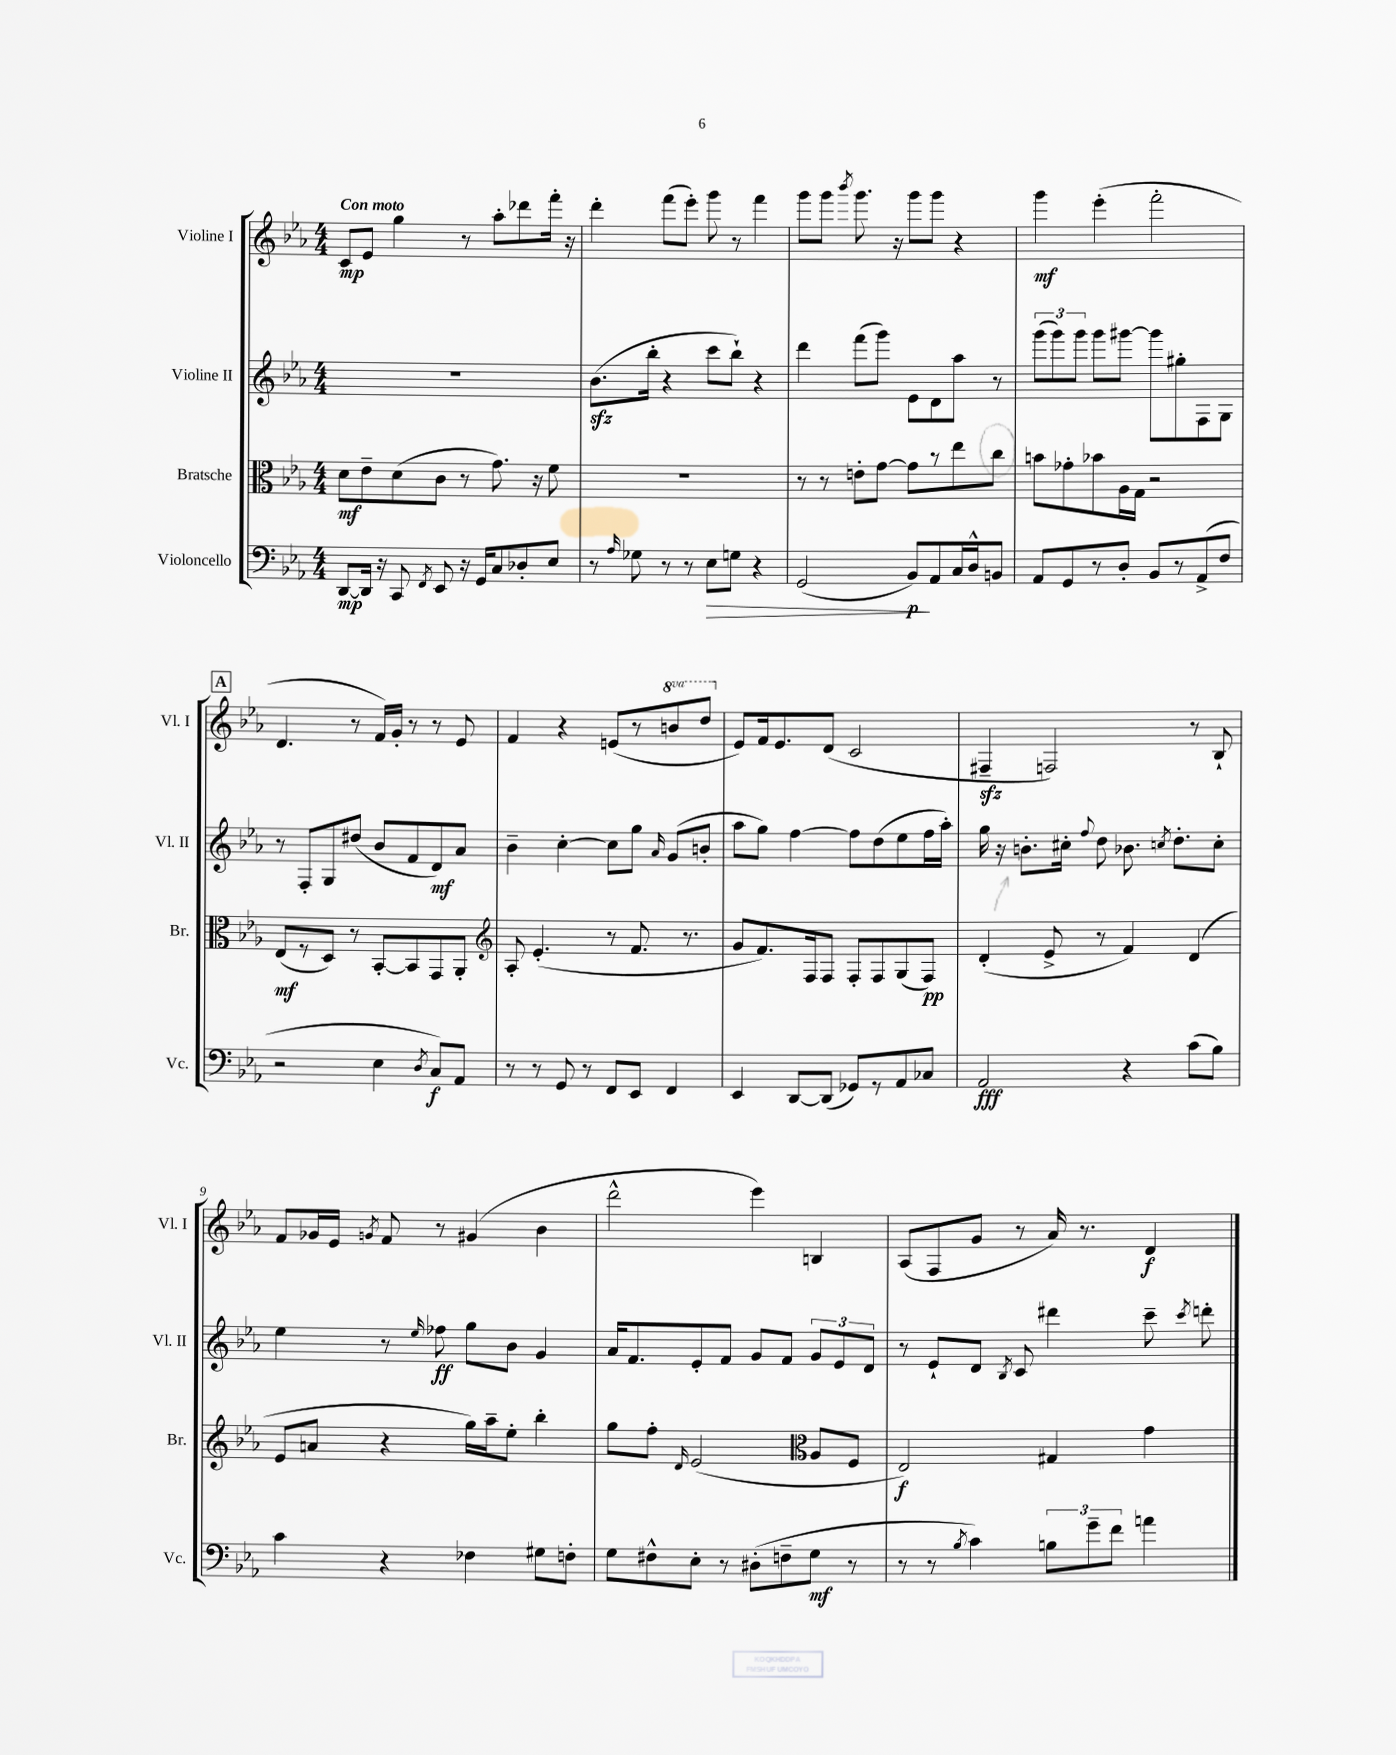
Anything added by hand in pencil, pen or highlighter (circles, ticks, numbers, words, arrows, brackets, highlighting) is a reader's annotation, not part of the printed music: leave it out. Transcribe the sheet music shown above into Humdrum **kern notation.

**kern	**kern	**kern	**kern
*staff4	*staff3	*staff2	*staff1
*clefF4	*clefC3	*clefG2	*clefG2
*k[b-e-a-]	*k[b-e-a-]	*k[b-e-a-]	*k[b-e-a-]
*M4/4	*M4/4	*M4/4	*M4/4
[8DD	8d	1r	8c
16DD]	8e-~	.	8e-
16r	.	.	.
8CC	(8d	.	4gg
8qFF	.	.	.
8EE-	8c	.	.
16r	8r	.	8r
16GG	.	.	.
8C	8.g)	.	8aa-'
8D-'	.	.	8ddd-
.	16r	.	.
8E-	8f	.	16fff'
.	.	.	16r
=	=	=	=
8r	1r	(8.b-	4ddd'
16qqA-	.	.	.
8G-	.	.	.
.	.	16bb-'	.
8r	.	4r	(8fff
8r	.	.	8eee-')
8E-	.	8ccc	8ggg
8G	.	8bb-`)	8r
4r	.	4r	4fff
=	=	=	=
(2GG	8r	4ddd	8ggg
.	8r	.	8ggg
.	.	.	8qbbb-
.	8e'	(8fff	8.ggg
.	[8g	8ggg)	.
.	.	.	16r
8BB-)	8g]	8e-	8ggg
8AA-	8r	8d	8ggg
16C	8ee-	8aa-	4r
16D^^	.	.	.
8BB	8cc	8r	.
=	=	=	=
8AA-	8b	(12ggg	4ggg
.	.	12ggg)	.
8GG	8g-'	.	.
.	.	12ggg	.
8r	8b-	8ggg	(4eee-'
8D'	16A-	[8ggg#	.
.	16G	.	.
8BB-	2r	8ggg#]	2fff'
8r	.	8gg#'	.
(8AA-^	.	8F	.
8F	.	8G	.
=	=	=	=
2r	(8E-	8r	4.d
.	8r	8F'	.
.	8D)	8G	.
.	8r	(8dd#	8r
4E-	[8BB-'	8b-	16f)
.	.	.	16g'
.	8BB-]	8f	8r
8qD	.	.	.
8C)	8GG	8d)	8r
8AA-	8AA-'	8a-	8e-
=	=	=	=
*	*clefG2	*	*
8r	8A-'	4b-~	4f
8r	(4.e-'	.	.
8GG	.	[4cc'	4r
8r	.	.	.
8FF	8r	8cc]	(8e
8EE-	8.f	8gg	8r
.	.	16qqa-	.
4FF	.	(8g	8bb
.	8.r	.	.
.	.	8b'	8ddd
=	=	=	=
4EE-	8g	8aa-	8e-)
.	8.f)	8gg)	16f
.	.	.	8.e-
[8DD	.	[4ff	.
.	16F	.	.
(8DD]	8F	.	(8d
8GG-)	8F'	8ff]	2c
8r	8F	(8dd	.
8AA-	(8G	8ee-	.
8C-	8F)	16ff	.
.	.	16aa-')	.
=	=	=	=
2AA-	(4d'	16gg	4F#~
.	.	16r	.
.	.	8.b'	.
.	8e-^	.	2F)
.	.	16cc#'	.
.	.	8qqff	.
.	8r	8dd	.
4r	4f)	8.b-	.
.	.	8qcc	.
.	.	8.dd'	.
(8c	(4d	.	8r
8B-)	.	8cc'	8B-`
=	=	=	=
4c	8e-	4ee-	8f
.	8a	.	16g-
.	.	.	16e-
.	.	.	8qg
4r	4r	8r	8f
.	.	16qqee-	.
.	.	8ff-	8r
4F-	16gg)	8gg	(4g#
.	16aa-~	.	.
.	8ee-'	8b-	.
8G#	4bb-'	4g	4b-
8F'	.	.	.
=	=	=	=
8G	8gg	16a-	2ddd^^
.	.	8.f	.
8F#^^	8ff'	.	.
.	16qqd	.	.
8E-'	(2e-	8e-'	.
8r	.	8f	.
(8D#'	.	8g	4eee-)
8F~	.	8f	.
*	*clefC3	*	*
8G	8A-	12g	4B
.	.	12e-	.
8r	8F	.	.
.	.	12d	.
=	=	=	=
8r	2E-)	8r	(8A-
8r	.	8e-`	8F
8qB-	.	.	.
4c)	.	8d	8g
.	.	8qB-	.
.	.	8c	8r
12B	4G#	4ddd#	16a-)
.	.	.	8.r
12g~	.	.	.
12f	.	.	.
4a	4g	8ccc~	4d
.	.	8qccc	.
.	.	8ddd'	.
==	==	==	==
*-	*-	*-	*-
